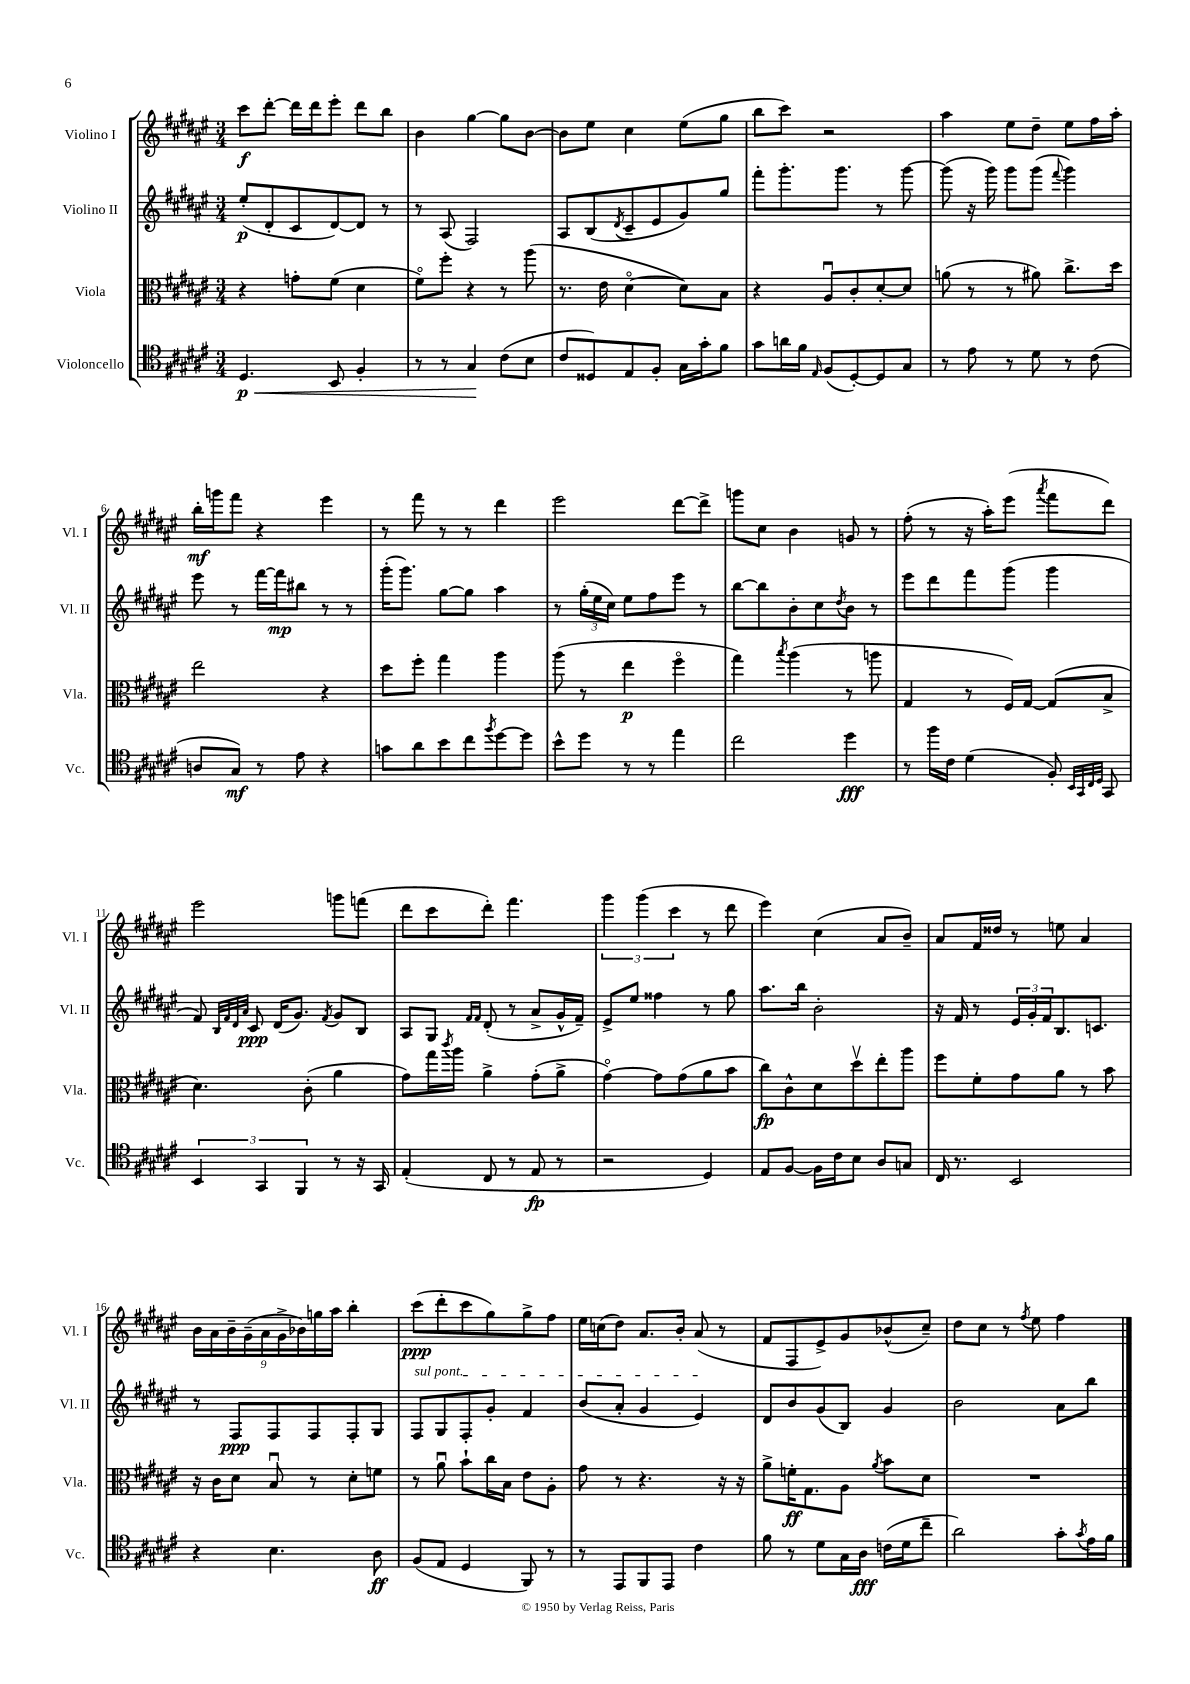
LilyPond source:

<<
\new StaffGroup <<
\new Staff = "s0" \with { instrumentName = "Violino I" shortInstrumentName = "Vl. I" } {
    \clef treble \key fis \major \numericTimeSignature \time 3/4
    cis'''8\f dis'''8~-. dis'''16 dis'''16 eis'''8-. dis'''8 b''8 |
    b'4 gis''4~ gis''8 b'8~ |
    b'8 eis''8 cis''4 eis''8( gis''8 |
    b''8 cis'''8) r2 |
    ais''4 eis''8 dis''8-- eis''8 fis''16 ais''16-. |
    b''16-.\mf g'''16 fis'''8 r4 eis'''4 |
    r8 fis'''8 r8 r8 dis'''4 |
    eis'''2 dis'''8~ dis'''8-> |
    g'''8 cis''8 b'4 g'8 r8 |
    fis''8-.( r8 r16 ais''16-.) eis'''8( \acciaccatura { ais'''8 } fis'''8 dis'''8) |
    eis'''2 g'''8 f'''8( |
    dis'''8 cis'''8 dis'''8-.) fis'''4. |
    \tuplet 3/2 { gis'''4 gis'''4( cis'''4 } r8 dis'''8 |
    eis'''4) cis''4( ais'8 b'8--) |
    ais'8 fis'16 disis''16 r8 e''8 ais'4 |
    \tuplet 9/8 { b'16 ais'16 b'16-- gis'16--( ais'16 gis'16-> bes'16) g''16 ais''16 } b''4-. |
    cis'''8\ppp( dis'''8-. cis'''8 gis''8) gis''8-> fis''8 |
    eis''16 c''16( dis''8) ais'8. b'16-. ais'8( r8 |
    fis'8 fis8 eis'8->) gis'8 bes'8-^( cis''8--) |
    dis''8 cis''8 r8 \acciaccatura { fis''8 } eis''8 fis''4 \bar "|." |
}
\new Staff = "s1" \with { instrumentName = "Violino II" shortInstrumentName = "Vl. II" } {
    \clef treble \key fis \major \numericTimeSignature \time 3/4
    eis''8-.\p( dis'8-. cis'8 dis'8~) dis'8 r8 |
    r8 ais8( fis2) |
    ais8 b8( \acciaccatura { dis'8 } cis'8-- eis'8 gis'8) gis''8 |
    fis'''8-. gis'''8.-. gis'''8. r8 gis'''8~ |
    gis'''8( r16 gis'''16) gis'''8 gis'''8( \appoggiatura { fis'''8 } gis'''4) |
    eis'''8 r8 fis'''16~ fis'''16\mp bis''8 r8 r8 |
    gis'''16-.( gis'''8.) gis''8~ gis''8 ais''4 |
    r8 \tuplet 3/2 { gis''16-.( eis''16 cis''16) } eis''8 fis''8 eis'''8 r8 |
    b''8~ b''8 b'8-. cis''8 \acciaccatura { dis''8 } b'8 r8 |
    eis'''8 dis'''8 fis'''8 gis'''8( gis'''4 |
    fis'8) \grace { b32 fis'32 dis'32 ais'32 } cis'8\ppp dis'16( gis'8.) \acciaccatura { fis'8 } gis'8 b8 |
    ais8 gis8 \grace { fis'16 fis'16 } dis'8-.( r8 ais'8-> gis'16-^ fis'16--) |
    eis'8-> eis''8 fisis''4 r8 gis''8 |
    ais''8. b''16 b'2-. |
    r16 fis'16 r8 \tuplet 3/2 { eis'16 gis'16-. fis'16 } b8. c'8. |
    r8 fis8\ppp fis8 fis8 fis8-. gis8 |
    \once \override TextSpanner.bound-details.left.text = \markup { \italic "sul pont." } fis8\startTextSpan gis8 fis8-. gis'8-. fis'4 |
    b'8( ais'8-. gis'4 eis'4\stopTextSpan) |
    dis'8 b'8 gis'8( b8) gis'4 |
    b'2 ais'8 b''8 \bar "|." |
}
\new Staff = "s2" \with { instrumentName = "Viola" shortInstrumentName = "Vla." } {
    \clef alto \key fis \major \numericTimeSignature \time 3/4
    r4 g'8-. fis'8( dis'4 |
    fis'8\flageolet) fis''8-. r4 r8 ais''8( |
    r8. eis'16 dis'4~\flageolet dis'8) b8 |
    r4 ais8\downbow cis'8-. dis'8~-. dis'8 |
    a'8( r8 r8 ais'8) cis''8.-> dis''16 |
    eis''2 r4 |
    dis''8 fis''8-. gis''4 ais''4 |
    ais''8( r8 eis''4\p fis''4\flageolet |
    gis''4) \acciaccatura { b''8 } ais''4( r8 a''8 |
    gis4 r8 fis16) gis16~ gis8( b8-> |
    dis'4.) cis'8-.( ais'4 |
    gis'8) gis''16 \acciaccatura { cis'''8 } ais''16 ais'4-> gis'8-.( ais'8-> |
    gis'4~\flageolet) gis'8 gis'8( ais'8 b'8 |
    cis''8\fp) cis'8-^ dis'8 dis''8\upbow eis''8-. ais''8 |
    fis''8 fis'8-. gis'8 ais'8 r8 b'8 |
    r16 cis'16 dis'8 b8\downbow r8 dis'8-. f'8 |
    r8 ais'8\downbow b'8-! cis''16 b16 eis'8 ais8-. |
    gis'8 r8 r4. r16 r16 |
    ais'8-> f'16-.\ff gis8. ais8 \acciaccatura { ais'8 } b'8 dis'8 |
    R2. \bar "|." |
}
\new Staff = "s3" \with { instrumentName = "Violoncello" shortInstrumentName = "Vc." } {
    \clef tenor \key fis \major \numericTimeSignature \time 3/4
    dis4.\p\< b,8 fis4-. |
    r8 r8 gis4\! cis'8( b8 |
    cis'8 disis8) eis8 fis8-. gis16 gis'16-. fis'8 |
    gis'8 a'16 fis'16 \grace { eis16 } fis8( dis8~-.) dis8 gis8 |
    r8 eis'8 r8 dis'8 r8 cis'8( |
    a8 gis8\mf) r8 eis'8 r4 |
    g'8 ais'8 b'8 cis''8 \acciaccatura { fis''8 } dis''8~ dis''8 |
    b'8-^ dis''8 r8 r8 eis''4 |
    cis''2 dis''4\fff |
    r8 fis''16 cis'16 dis'4( fis8-.) \grace { b,32 gis,32 cis32 dis32 } gis,8 |
    \tuplet 3/2 { b,4 gis,4 fis,4 } r8 r16 gis,16 |
    eis4-.( cis8 r8 eis8\fp r8 |
    r2 dis4) |
    eis8 fis8~ fis16 cis'16 b8 ais8 g8 |
    cis16 r8. b,2 |
    r4 b4. ais8\ff |
    fis8( eis8 dis4 fis,8) r8 |
    r8 eis,8 fis,8 eis,8 cis'4 |
    fis'8 r8 dis'8 gis16 ais16\fff c'16( dis'16 cis''8-- |
    ais'2) gis'8-. \acciaccatura { gis'8 } eis'16 fis'16 \bar "|." |
}
>>
>>
